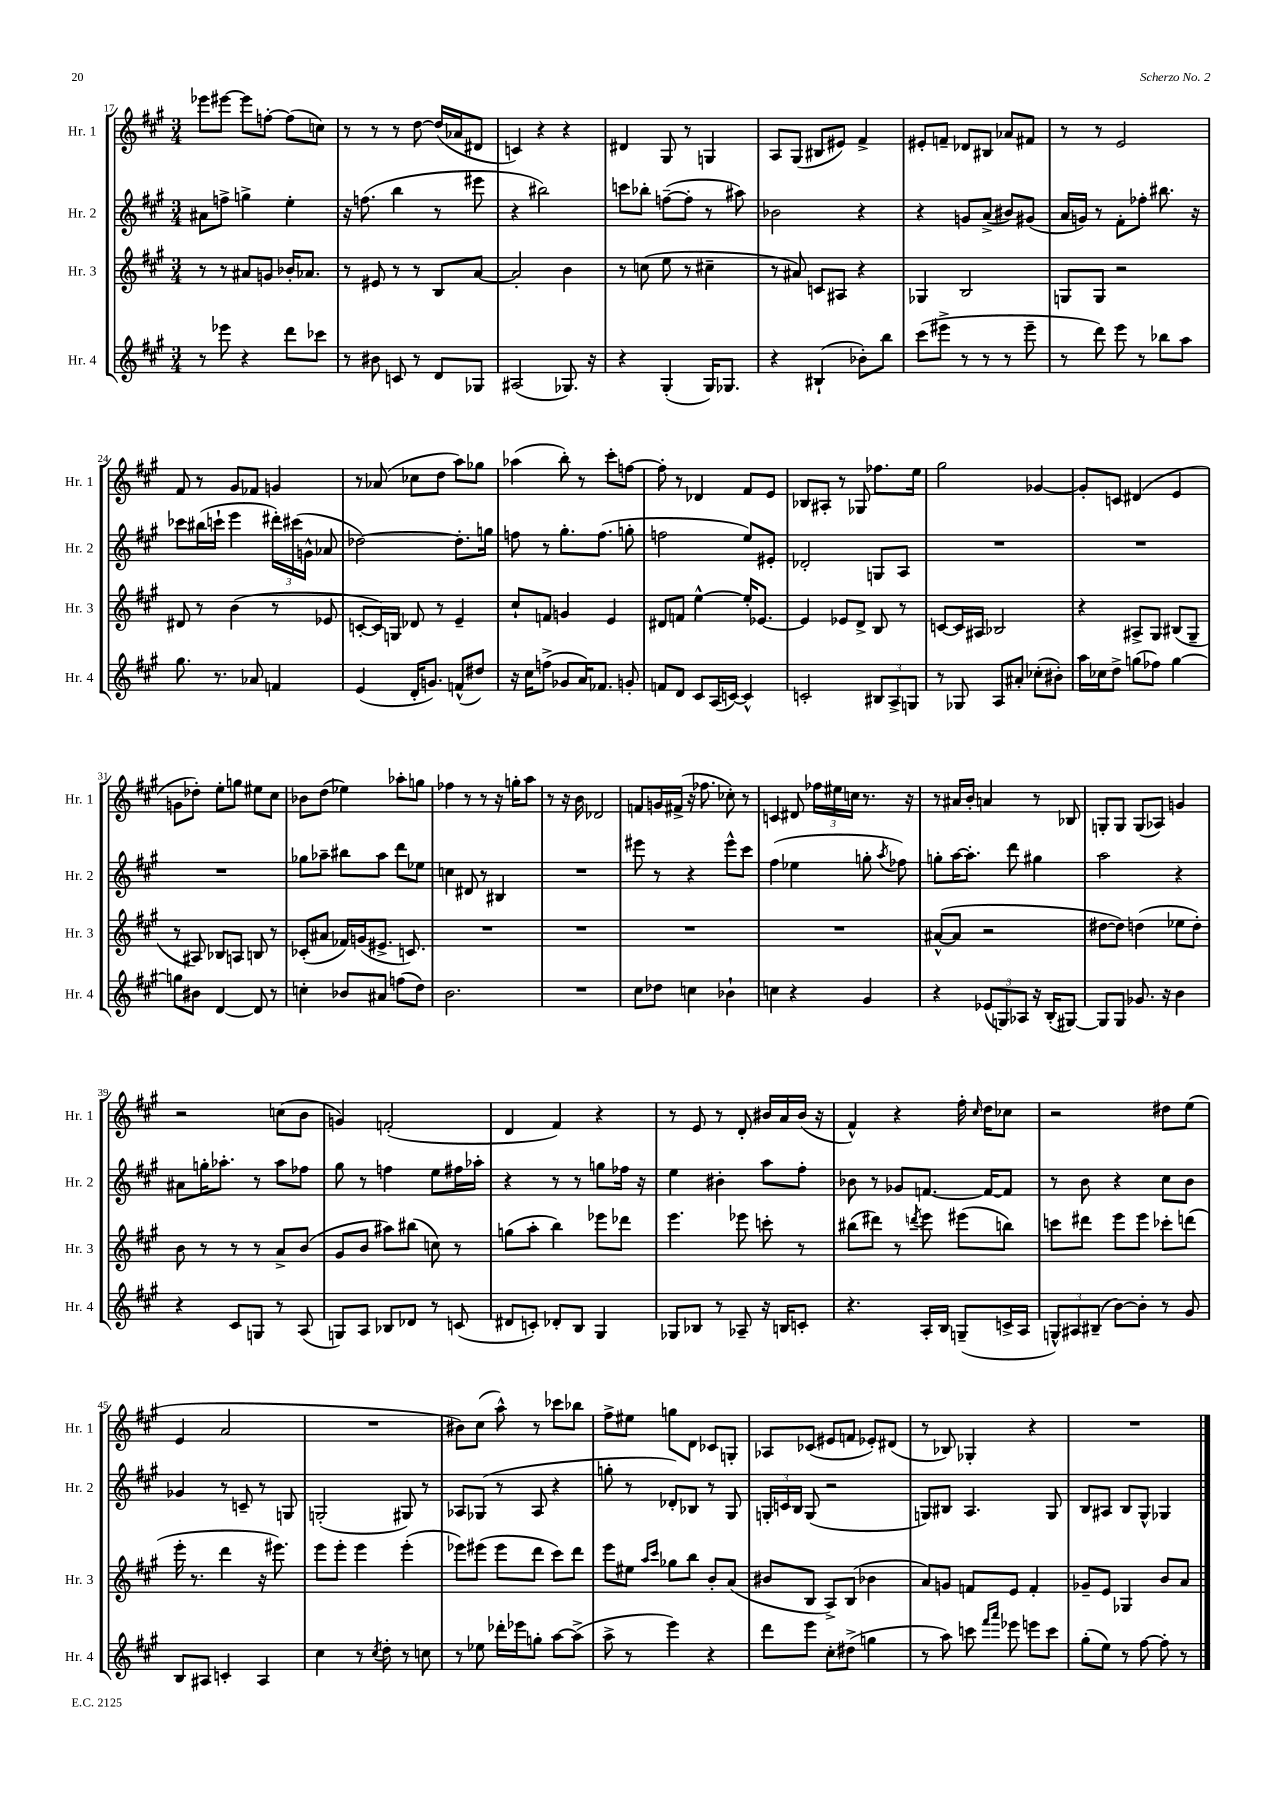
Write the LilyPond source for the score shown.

<<
\new StaffGroup <<
\new Staff = "s0" \with { instrumentName = "Hr. 1" shortInstrumentName = "Hr. 1" } {
    \clef treble \key a \major \numericTimeSignature \time 3/4
    \autoBeamOff ees'''8[ eis'''8]~ eis'''8[ f''8]~-. f''8[( c''8]) |
    r8 r8 r8 d''8~ d''16[( aes'16 dis'8] |
    c'4) r4 r4 |
    dis'4 gis8 r8 g4 |
    a8[ gis8]( bis8[ eis'8]) fis'4-> |
    eis'8[-. f'8]-- des'8[ bis8] aes'8[ fis'8] |
    r8 r8 e'2 |
    fis'8 r8 gis'8[ fes'8] g'4 |
    r8 aes'8( ces''8[ d''8] a''8[) ges''8] |
    aes''4( b''8-.) r8 cis'''8[-. f''8]~ |
    f''8-. r8 des'4 fis'8[ e'8] |
    bes8[ ais8]-. r8 ges8 fes''8.[ e''16] |
    gis''2 ges'4~ |
    ges'8[-. c'8] dis'4( e'4 |
    g'8[ des''8]-.) e''8[-. g''8] eis''8[ cis''8] |
    bes'8[ d''8]( ees''4) aes''8[-. g''8] |
    fes''4 r8 r8 r16 g''16[-. a''8] |
    r8 r16 b'16 des'2 |
    f'8[ g'16 fis'16]->( r16 fes''8. ces''8-.) r8 |
    c'4 dis'8 \tuplet 3/2 { fes''16[ eis''16 c''16] } r8. r16 |
    r8 ais'16[ b'16]-. a'4 r8 bes8 |
    g8[-. g8] g8[( aes8]) g'4 |
    r2 c''8[( b'8] |
    g'4) f'2-.( |
    d'4 fis'4) r4 |
    r8 e'8 r8 d'8-. bis'16[ a'16 bis'16]( r16 |
    fis'4-^) r4 fis''16-. \grace { cis''16 } d''16[ ces''8] |
    r2 dis''8[ e''8]( |
    e'4 a'2 |
    R2. |
    bis'8[) cis''8]( a''8-^) r8 ces'''8[ bes''8] |
    fis''8[-> eis''8] g''8[ d'8] ces'8[ g8]-. |
    aes8[ ces'8]( eis'8[ f'8] ees'8[-.) dis'8]( |
    r8 bes8) ges4-. r4 |
    R2. \bar "|." |
}
\new Staff = "s1" \with { instrumentName = "Hr. 2" shortInstrumentName = "Hr. 2" } {
    \clef treble \key a \major \numericTimeSignature \time 3/4
    \autoBeamOff ais'8[ f''8]-> g''4-> e''4-. |
    r16 f''8.( b''4 r8 eis'''8 |
    r4 bis''2) |
    c'''8[ bes''8]-. f''8[~--( f''8]-. r8 ais''8) |
    bes'2 r4 |
    r4 g'8[ a'8]->( bis'8[) gis'8]( |
    a'16[ g'16]) r8 fis'8[-. fes''8]-. bis''8. r16 |
    ces'''8[ bis''16( c'''16]-! e'''4 \tuplet 3/2 { dis'''16[-.) cis'''16( g'16]-^ } aes'8 |
    des''2~) des''8.[-. g''16] |
    f''8 r8 gis''8.[-. f''8.]( g''8-. |
    f''2 e''8[) eis'8]-. |
    des'2-. g8[ a8] |
    R2. |
    R2. |
    R2. |
    ges''8[ aes''8]-- bis''8[ aes''8] d'''8[ ees''8] |
    c''4 dis'8 r8 bis4 |
    R2. |
    eis'''8 r8 r4 eis'''8[-^ cis'''8] |
    fis''4( ees''4 g''8-. \acciaccatura { a''8 } fes''8) |
    g''8[-. a''16~ a''8.]-. d'''8 gis''4 |
    a''2 r4 |
    ais'8[ g''16-. aes''8.]-. r8 aes''8[ fes''8] |
    gis''8 r8 f''4 e''8[ fis''16 aes''16]-. |
    r4 r8 r8 g''8[ fes''16] r16 |
    e''4 bis'4-. a''8[ fis''8]-. |
    bes'8 r8 ges'8[ f'8.]~ f'16[~ f'8] |
    r8 b'8 r4 cis''8[ b'8] |
    ges'4 r8 c'8-- r8 g8 |
    g2-.( gis8) r8 |
    aes8[ ges8]( r8 aes8 r4 |
    g''8-. r8 des'8[-.) bes8] r8 gis8 |
    \tuplet 3/2 { g16[-. c'16 b16] } g8( r2 |
    g8[) bis8] a4. g8 |
    b8[ ais8] b8[ gis8]-^ ges4 \bar "|." |
}
\new Staff = "s2" \with { instrumentName = "Hr. 3" shortInstrumentName = "Hr. 3" } {
    \clef treble \key a \major \numericTimeSignature \time 3/4
    \autoBeamOff r8 r8 ais'8[ g'8] bes'16[-. aes'8.] |
    r8 eis'8 r8 r8 b8[ a'8]~ |
    a'2-. b'4 |
    r8 c''8( e''8 r8 cis''4-- |
    r8 ais'8) c'8[ ais8] r4 |
    ges4 b2 |
    g8[ g8] r2 |
    dis'8 r8 b'4( r8 ees'8 |
    c'8[~-. c'16) g16] des'8 r8 e'4-- |
    cis''8[-! f'8] g'4 e'4 |
    dis'8[ f'8] e''4~-^ e''16[-. ees'8.]~ |
    ees'4 ees'8[ d'8]-> b8 r8 |
    c'8[~ c'16 ais16] bes2 |
    r4 ais8[-> gis8] bis8[( gis8]-- |
    r8 ais8) bes8[ a8] b8 r8 |
    ces'8[-.( ais'8] fes'16[) g'16( eis'8.]-> c'8.) |
    R2. |
    R2. |
    R2. |
    R2. |
    ais'8[~-^( ais'8] r2 |
    dis''8[~ dis''8]) d''4( ees''8[ d''8]-.) |
    b'8 r8 r8 r8 a'8[-> b'8]( |
    gis'8[ b'8] ais''8[) bis''8]( c''8) r8 |
    g''8[( a''8]-. b''4) ees'''8[ des'''8] |
    e'''4. ees'''8 c'''8-. r8 |
    bis''8[( dis'''8]) r8 \acciaccatura { d'''8 } e'''8 eis'''8[( b''8]) |
    c'''8[ dis'''8] e'''8[ e'''8] ces'''8[-. d'''8]( |
    e'''16-. r8. d'''4 r16 eis'''8.) |
    e'''8[ e'''8]-. e'''4 e'''4-.( |
    ees'''8[) eis'''8]( eis'''8[ d'''8] cis'''8[) d'''8] |
    e'''8[ eis''8] \grace { a''16[ cis'''16] } ges''8[ b''8] b'8[-. a'8]( |
    bis'8[ b8] a8[->) b8]( bes'4 |
    a'8[) g'8] f'8[ e'8] f'4-. |
    ges'8[-- e'8] ges4 b'8[ a'8] \bar "|." |
}
\new Staff = "s3" \with { instrumentName = "Hr. 4" shortInstrumentName = "Hr. 4" } {
    \clef treble \key a \major \numericTimeSignature \time 3/4
    \autoBeamOff r8 ees'''8 r4 d'''8[ ces'''8] |
    r8 bis'8 c'8 r8 d'8[ ges8] |
    ais2( ges8.) r16 |
    r4 gis4-.( gis16[) ges8.] |
    r4 bis4-!( bes'8[-.) b''8] |
    cis'''8[( eis'''8]-> r8 r8 r8 eis'''8-- |
    r8 d'''8) e'''8 r8 bes''8[ a''8] |
    gis''8. r8. aes'8 f'4 |
    e'4( d'16[-. g'8.]) f'8[-^( dis''8]) |
    r16 cis''16[ f''8]->( ges'8[ a'16) fes'8.] g'8-. |
    f'8[ d'8] cis'8[ a16( c'16]~) c'4-^ |
    c'2-. \tuplet 3/2 { bis8[ a8-> g8] } |
    r8 ges8 a8[ ais'8]-. ces''8[-.( bis'8]-.) |
    a''16[ ces''16 d''8]-> g''8[( fes''8]) g''4~ |
    g''8[ bis'8] d'4~ d'8 r8 |
    c''4-. bes'8[ ais'8] f''8[( d''8]) |
    b'2. |
    R2. |
    cis''8[ des''8] c''4 bes'4-! |
    c''4 r4 gis'4 |
    r4 \tuplet 3/2 { ees'8[( g8) aes8] } r16 b16[-.( gis8]~) |
    gis8[ gis8] ges'8. r16 b'4 |
    r4 cis'8[ g8] r8 a8( |
    g8[) a8] bes8[ des'8] r8 c'8( |
    dis'8[ c'8]-.) des'8[-. b8] gis4 |
    ges8[ bes8] r8 aes8-- r16 b16[ c'8]-. |
    r4. a16[-. b16] g8[--( c'16-> a16] |
    \tuplet 3/2 { g8[-^) ais8 bis8]--( } b'8[~) b'8]-. r8 gis'8 |
    b8[ ais8] c'4-. ais4 |
    cis''4 r8 \acciaccatura { cis''8 } d''8-. r8 c''8 |
    r8 ees''8 des'''16[-. ees'''16 g''8]-. a''8[~ a''8]->( |
    a''8-> r8 e'''4) r4 |
    d'''8[ e'''8] cis''8[-. dis''8]->( g''4 |
    r8 a''8) c'''8 \grace { fis'''16[ a'''16] } ees'''8 e'''8[ c'''8] |
    gis''8[-.( e''8]) r8 fis''8~ fis''8-. r8 \bar "|." |
}
>>
>>
\layout { \context { \Score currentBarNumber = #17 } }
